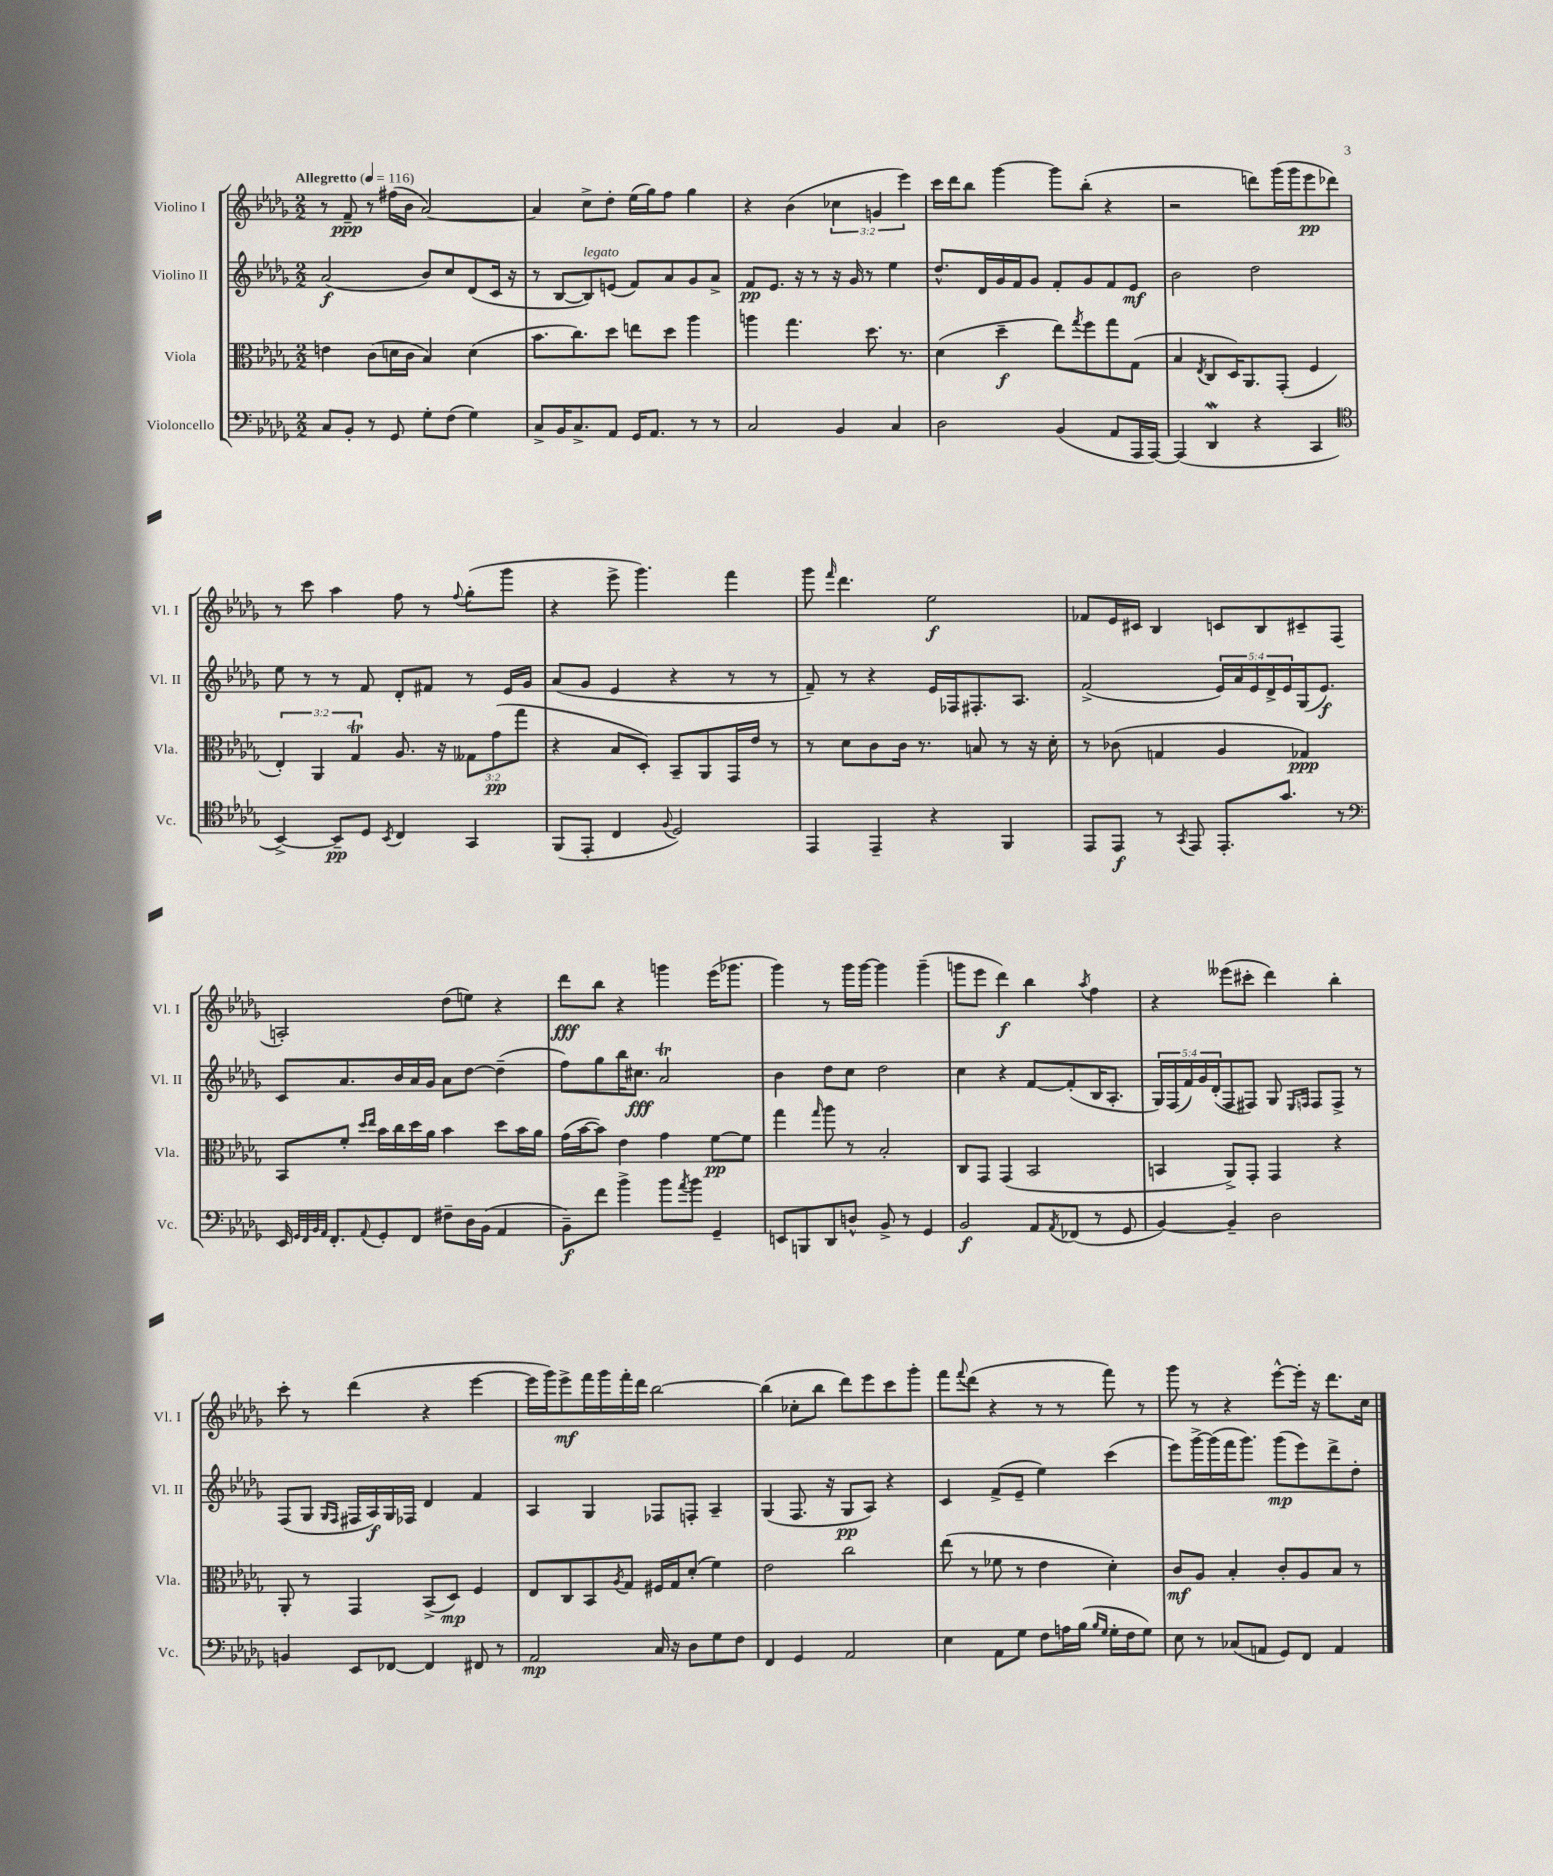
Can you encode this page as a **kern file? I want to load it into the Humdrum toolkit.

**kern	**dynam	**kern	**dynam	**kern	**dynam	**kern	**dynam
*part4	*part4	*part3	*part3	*part2	*part2	*part1	*part1
*staff4	*staff4	*staff3	*staff3	*staff2	*staff2	*staff1	*staff1
*I"Violoncello	*	*I"Viola	*	*I"Violino II	*	*I"Violino I	*
*I'Vc.	*	*I'Vla.	*	*I'Vl. II	*	*I'Vl. I	*
*clefF4	*	*clefC3	*	*clefG2	*	*clefG2	*
*k[b-e-a-d-g-]	*	*k[b-e-a-d-g-]	*	*k[b-e-a-d-g-]	*	*k[b-e-a-d-g-]	*
*M2/2	*	*M2/2	*	*M2/2	*	*M2/2	*
*MM116	*	*MM116	*	*MM116	*	*MM116	*
=1	=1	=1	=1	=1	=1	=1	=1
!	!	!	!	!	!	!LO:TX:a:B:t=Allegretto	!
8C/L	.	4en\	.	(2a-/	f	8r	.
8BB-'/J	.	.	.	.	.	8f~/	ppp
8r	.	(8c\L	.	.	.	8r	.
8GG-/	.	16dn\L	.	.	.	(16ff#X\LL	.
.	.	16c\JJ	.	.	.	16b-\JJ	.
8G-'\L	.	4B-/)	.	8b-/L)	.	[2a-/)	.
(8F\J	.	.	.	8cc/	.	.	.
4G-\)	.	(4d\	.	(8d-/	.	.	.
.	.	.	.	16c/Jk	.	.	.
.	.	.	.	16r	.	.	.
=2	=2	=2	=2	=2	=2	=2	=2
8C^/L	.	8.b-\L	.	8r	.	4a-/]	.
16BB-/K	.	.	.	[8B-/L	.	.	.
8.C^/	.	8.cc\)	.	.	.	.	.
!	!	!	!	!LO:TX:a:i:t=legato	!	!	!
.	.	.	.	8B-/])	.	8cc^\L	.
8AA-/J	.	8dd-\J	.	(8en/J	.	8dd-'\J	.
16GG-/KL	.	8een\L	.	8f/L)	.	(16ee-\LL	.
8.AA-/J	.	.	.	.	.	16gg-\J)	.
.	.	8dd-\J	.	8a-/	.	8ff\J	.
8r	.	4aa-\	.	8g-/	.	4gg-\	.
8r	.	.	.	8a-^/J	.	.	.
=3	=3	=3	=3	=3	=3	=3	=3
2C/	.	4aan\	.	8f/L	pp	4r	.
.	.	.	.	8.e-/J	.	.	.
.	.	4.gg-\	.	.	.	(4b-\	.
.	.	.	.	16r	.	.	.
.	.	.	.	8r	.	.	.
4BB-/	.	.	.	16r	.	6cc-X\	.
.	.	.	.	16g-/	.	.	.
.	.	8.dd-\	.	8r	.	.	.
.	.	.	.	.	.	6gn/	.
4C/	.	.	.	4ee-\	.	.	.
.	.	8.r	.	.	.	.	.
.	.	.	.	.	.	6eee-\)	.
=4	=4	=4	=4	=4	=4	=4	=4
2D-\	.	(4d-\	.	8.dd-^^/L	.	16ccc\LL	.
.	.	.	.	.	.	16ddd-\J	.
.	.	.	.	.	.	8bb-\J	.
.	.	.	.	16d-/L	.	.	.
.	.	4dd-~\	f	16g-/	.	[4ggg-\	.
.	.	.	.	16f/J	.	.	.
.	.	.	.	8g-/J	.	.	.
(4BB-/	.	8ee-\L)	.	8f'/L	.	8ggg-\L]	.
.	.	8qgg-/	.	.	.	.	.
.	.	8ff\	.	8g-/	.	(8bb-'\J	.
8AA-/L	.	8gg-\	.	8f/	.	4r	.
16AAA-/L	.	(8G-\J	.	8e-/J	mf	.	.
[16AAA-/JJ)	.	.	.	.	.	.	.
=5	=5	=5	=5	=5	=5	=5	=5
(4AAA-/]	.	4B-/	.	2b-\	.	2r	.
.	.	8qE-/	.	.	.	.	.
4DD-w/	.	8C/L	.	.	.	.	.
.	.	16D-/K)	.	.	.	.	.
.	.	8.AA-/	.	.	.	.	.
4r	.	.	.	2dd-\	.	8dddn\L)	.
.	.	(8GG-'/J	.	.	.	(16ggg-\L	.
.	.	.	.	.	.	16ggg-\J	.
4CC/	.	4F/	.	.	.	8eee-\	pp
.	.	.	.	.	.	8ddd-X\J)	.
!!LO:LB:g=z
=6	=6	=6	=6	=6	=6	=6	=6
*clefC4	*	*	*	*	*	*	*
[4BB-^/)	.	6E-'/)	.	8ee-\	.	8r	.
.	.	.	.	8r	.	8ccc\	.
.	.	6AA-/	.	.	.	.	.
8BB-~/L]	pp	.	.	8r	.	4aa-\	.
.	.	6G-T/	.	.	.	.	.
8D-/J	.	.	.	8f/	.	.	.
8qBB-/	.	.	.	.	.	.	.
4C/	.	8.A-/	.	8d-'/L	.	8ff\	.
.	.	.	.	8f#X/J	.	8r	.
.	.	16r	.	.	.	.	.
.	.	.	.	.	.	8qqff/	.
4GG-/	.	12G--X\L	.	8r	.	(8gg-'\L	.
.	.	(12g-\	pp	.	.	.	.
.	.	.	.	16e-/LL	.	8ggg-\J	.
.	.	12gg-\J	.	.	.	.	.
.	.	.	.	16g-/JJ	.	.	.
=7	=7	=7	=7	=7	=7	=7	=7
(8FF/L	.	4r	.	(8a-/L	.	4r	.
8EE-'/J	.	.	.	8g-/J	.	.	.
4C/	.	8B-/L	.	4e-/	.	8eee-^\	.
.	.	8D-'/J)	.	.	.	4.ggg-\)	.
8qqF/	.	.	.	.	.	.	.
2D-/)	.	8BB-~/L	.	4r	.	.	.
.	.	8AA-/	.	.	.	.	.
.	.	16GG-/L	.	8r	.	4fff\	.
.	.	16e-/JJ	.	.	.	.	.
.	.	8r	.	8r	.	.	.
=8	=8	=8	=8	=8	=8	=8	=8
4EE-/	.	8r	.	8f~/)	.	8ggg-\	.
.	.	.	.	.	.	16qqfff/	.
.	.	8d-\L	.	8r	.	4.ddd-\	.
4EE-~/	.	8c\	.	4r	.	.	.
.	.	16c\Jk	.	.	.	.	.
.	.	8.r	.	.	.	.	.
4r	.	.	.	16e-/LL	.	2ee-\	f
.	.	.	.	16F-X/J	.	.	.
.	.	8Bn/	.	8.F#X'/	.	.	.
4FF/	.	8r	.	.	.	.	.
.	.	.	.	8.A-/J	.	.	.
.	.	16r	.	.	.	.	.
.	.	16d-'\	.	.	.	.	.
=9	=9	=9	=9	=9	=9	=9	=9
8EE-/L	.	8r	.	(2f^/	.	8f-X/L	.
8EE-/J	f	(8c-X\	.	.	.	16e-/L	.
.	.	.	.	.	.	16c#X/JJ	.
8r	.	4Gn/	.	.	.	4B-/	.
8qGG-/	.	.	.	.	.	.	.
8EE-/	.	.	.	.	.	.	.
8.EE-'/L	.	4A-/	.	20e-/LL)	.	8cn/L	.
.	.	.	.	20a-/	.	.	.
.	.	.	.	20e-/	.	.	.
.	.	.	.	.	.	8B-/	.
.	.	.	.	20d-^/	.	.	.
8.g-/J	.	.	.	.	.	.	.
.	.	.	.	20e-/	.	.	.
.	.	4G-X/)	ppp	(16G-/J	.	8c#X~/	.
.	.	.	.	8.e-/J)	f	.	.
8r	.	.	.	.	.	(8F/J	.
!!LO:LB:g=z
=10	=10	=10	=10	=10	=10	=10	=10
*clefF4	*	*	*	*	*	*	*
16EE-/	.	8BB-/L	.	8c/L	.	2An'/)	.
32qqGG-/LLL	.	.	.	.	.	.	.
32qqFF/	.	.	.	.	.	.	.
32qqBB-/	.	.	.	.	.	.	.
32qqAA-/JJJ	.	.	.	.	.	.	.
8.FF'/L	.	.	.	.	.	.	.
.	.	8f'/J	.	8.a-/	.	.	.
.	.	16qqdd-/LL	.	.	.	.	.
8qqAA-/	.	16qqee-/JJ	.	.	.	.	.
8GG-'/	.	16b-\LL	.	.	.	.	.
.	.	16cc\	.	16b-/L	.	.	.
8FF/J	.	16dd-\	.	16a-/	.	.	.
.	.	16a-\JJ	.	16g-/JJ	.	.	.
8F#X~\L	.	4b-\	.	8a-\L	.	(8dd-\L	.
16D-\L	.	.	.	[8dd-\J	.	8een\J)	.
(16BB-\JJ	.	.	.	.	.	.	.
4AA-/	.	8dd-\L	.	(4dd-~\]	.	4r	.
.	.	16b-\L	.	.	.	.	.
.	.	16a-\JJ	.	.	.	.	.
=11	=11	=11	=11	=11	=11	=11	=11
8BB-~\L)	f	(16g-\LL	.	8ff\L)	.	8ddd-\L	fff
.	.	[16b-\J	.	.	.	.	.
8f\J	.	8b-\J])	.	8gg-\	.	8bb-\J	.
4b-^\	.	4e-\	.	16bb-\K	.	4r	.
.	.	.	.	8.cc#X\J	fff	.	.
8b-\L	.	4g-\	.	2a-T/	.	4gggn\	.
8qa-/	.	.	.	.	.	.	.
8b-\J	.	.	.	.	.	.	.
4GG-~/	.	[8f\L	pp	.	.	(16eee-\KL	.
.	.	.	.	.	.	8.ggg-X\J	.
.	.	8f\J]	.	.	.	.	.
=12	=12	=12	=12	=12	=12	=12	=12
8EEn/L	.	4gg-\	.	4b-\	.	4ggg-\)	.
8BBBn/	.	.	.	.	.	.	.
.	.	16qqgg-/	.	.	.	.	.
8DD-/	.	8aa-\	.	8dd-\L	.	8r	.
8Dn^^/J	.	8r	.	8cc\J	.	16ggg-\LL	.
.	.	.	.	.	.	[16ggg-\JJ	.
8BB-^/	.	2B-'/	.	2dd-\	.	4ggg-\]	.
8r	.	.	.	.	.	.	.
4GG-/	.	.	.	.	.	(4ggg-~\	.
=13	=13	=13	=13	=13	=13	=13	=13
2BB-/	f	8C/L	.	4cc\	.	8gggn\L	.
.	.	8GG-/J	.	.	.	8eee-\J	.
.	.	(4GG-/	.	4r	.	4ddd-\)	f
8AA-/L	.	2BB-/	.	[8f/L	.	4bb-\	.
8qAA-/	.	.	.	.	.	.	.
(8FF-X/J	.	.	.	(8f'/]	.	.	.
.	.	.	.	.	.	8qaa-/	.
8r	.	.	.	16B-/K	.	4ff\	.
.	.	.	.	8.A-'/J	.	.	.
8GG-/	.	.	.	.	.	.	.
=14	=14	=14	=14	=14	=14	=14	=14
[4BB-/)	.	4BBn/	.	20G-/LL)	.	4r	.
.	.	.	.	(20F/	.	.	.
.	.	.	.	20f/)	.	.	.
.	.	.	.	20g-/	.	.	.
.	.	.	.	(20d-'/J	.	.	.
4BB-~/]	.	8AA-^/L)	.	8F/	.	(8eee--X\L	.
.	.	8GG-'/J	.	8F#X/J)	.	8ccc#X'\J	.
2D-\	.	4GG-/	.	8G-/	.	4ddd-\)	.
.	.	.	.	16qqE-/LL	.	.	.
.	.	.	.	16qqFn/JJ	.	.	.
.	.	.	.	8F/L	.	.	.
.	.	4r	.	8F^/J	.	4bb-'\	.
.	.	.	.	8r	.	.	.
!!LO:LB:g=z
=15	=15	=15	=15	=15	=15	=15	=15
4BBn/	.	8AA-'/	.	(8F/L	.	8ccc'\	.
.	.	8r	.	8G-/J	.	8r	.
.	.	.	.	16qqG-/LL	.	.	.
.	.	.	.	16qqF/JJ	.	.	.
8EE-/L	.	4GG-/	.	16F#X/LL	.	(4ddd-\	.
.	.	.	.	16A-/)	f	.	.
[8FF-X/J	.	.	.	16G-/	.	.	.
.	.	.	.	16F-X/JJ	.	.	.
4FF-/]	.	(8BB-^/L	.	4d-/	.	4r	.
.	.	8D-/J)	mp	.	.	.	.
8FF#X/	.	4F/	.	4f/	.	[4eee-\	.
8r	.	.	.	.	.	.	.
=16	=16	=16	=16	=16	=16	=16	=16
2AA-/	mp	8E-/L	.	4A-/	.	16eee-\LL]	.
.	.	.	.	.	.	16ggg-\J)	.
.	.	8C/	.	.	.	8eee-^\	mf
.	.	8BB-/	.	4G-/	.	16fff\L	.
.	.	.	.	.	.	16ggg-\	.
.	.	8qA-/	.	.	.	.	.
.	.	8G-/J	.	.	.	16fff'\	.
.	.	.	.	.	.	16ddd-\JJ	.
16C/	.	16F#X/LL	.	8F-X/L	.	[2bb-\	.
16r	.	16G-/J	.	.	.	.	.
8D-\L	.	(8d-'/J	.	8Fn'/J	.	.	.
8G-\	.	4f\)	.	4A-~/	.	.	.
8F\J	.	.	.	.	.	.	.
=17	=17	=17	=17	=17	=17	=17	=17
4FF/	.	2e-\	.	(4G-/	.	(4bb-\]	.
4GG-/	.	.	.	8.F/	.	8cc-X'\L	.
.	.	.	.	.	.	8bb-\J	.
.	.	.	.	16r	.	.	.
2AA-/	.	2cc\	.	8G-/L	pp	8ddd-\L)	.
.	.	.	.	8A-/J)	.	8eee-\	.
.	.	.	.	4r	.	8ccc\	.
.	.	.	.	.	.	8ggg-'\J	.
=18	=18	=18	=18	=18	=18	=18	=18
4E-\	.	(8ee-\	.	4c/	.	8fff\L	.
.	.	.	.	.	.	8qqfff/	.
.	.	8r	.	.	.	(8ddd-\J	.
8AA-\L	.	8f-X\	.	(8f^/L	.	4r	.
8G-\J	.	8r	.	8e-~/J	.	.	.
8F\L	.	4e-\	.	4ee-\)	.	8r	.
16An\L	.	.	.	.	.	8r	.
(16B-\JJ	.	.	.	.	.	.	.
16qqB-/LL	.	.	.	.	.	.	.
16qqG-/JJ	.	.	.	.	.	.	.
16G-'\LL	.	4d-'\)	.	(4ccc\	.	8fff\)	.
16F\J	.	.	.	.	.	.	.
8G-\J)	.	.	.	.	.	8r	.
=19	=19	=19	=19	=19	=19	=19	=19
8E-\	.	8c/L	mf	8eee-\L)	.	8ggg-\	.
8r	.	8A-/J	.	[16ggg-^\L	.	8r	.
.	.	.	.	(16ggg-\]	.	.	.
(8C-X/L	.	4B-'/	.	16fff\J	.	4r	.
.	.	.	.	8.ggg-\J)	.	.	.
8AAn/J	.	.	.	.	.	.	.
8GG-/L)	.	8c'/L	.	(8ggg-\L	mp	[8eee-^^\L	.
8FF/J	.	8A-/	.	8eee-\)	.	16eee-'\Jk]	.
.	.	.	.	.	.	16r	.
4AA/	.	8B-/J	.	8ddd-^\	.	8.ddd-\L	.
.	.	8r	.	8dd-'\J	.	.	.
.	.	.	.	.	.	16cc\Jk	.
==	==	==	==	==	==	==	==
*-	*-	*-	*-	*-	*-	*-	*-
